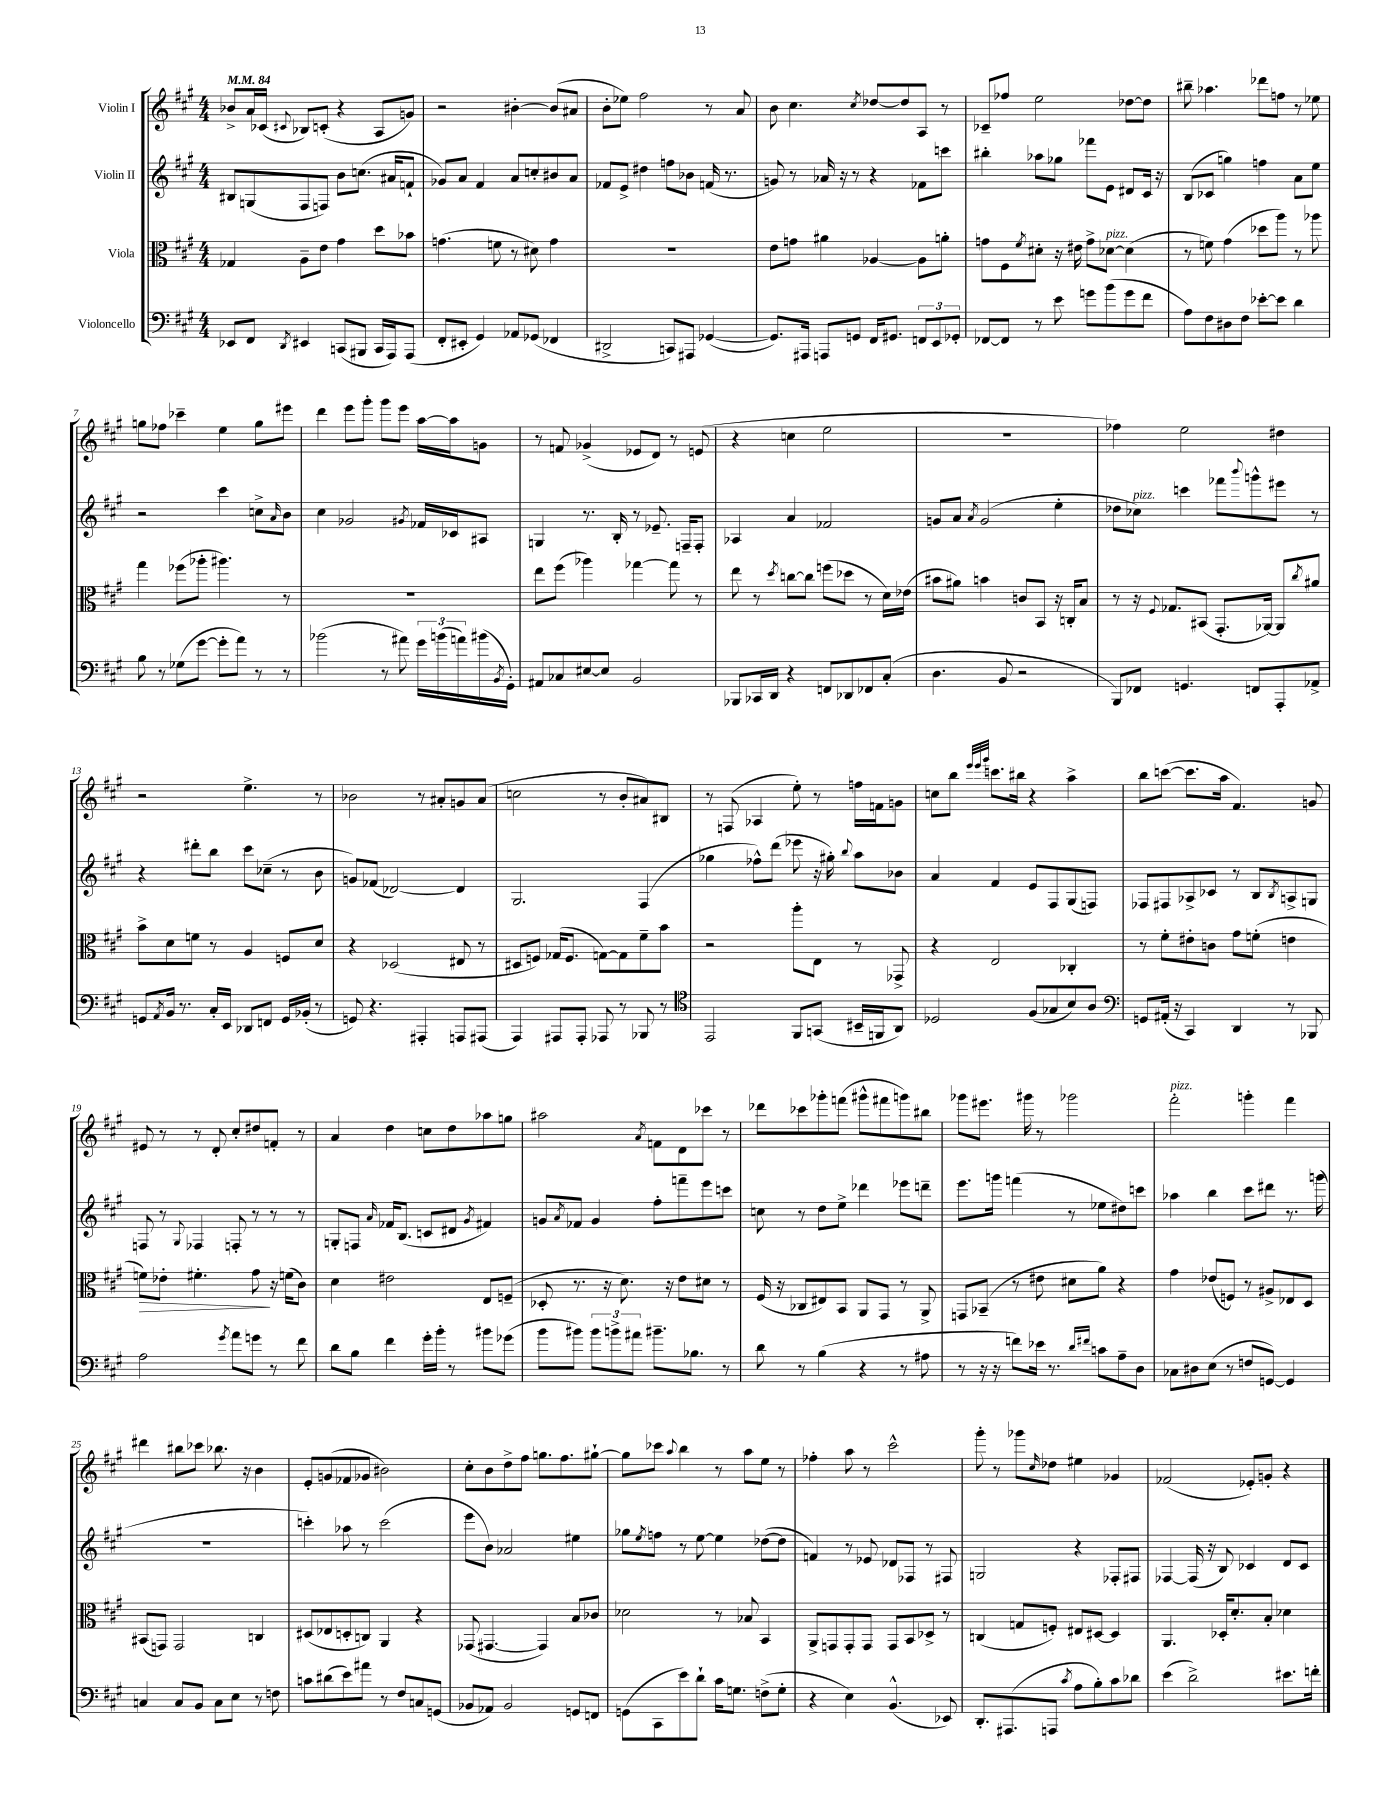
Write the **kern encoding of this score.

**kern	**kern	**kern	**kern
*staff4	*staff3	*staff2	*staff1
*clefF4	*clefC3	*clefG2	*clefG2
*k[f#c#g#]	*k[f#c#g#]	*k[f#c#g#]	*k[f#c#g#]
*M4/4	*M4/4	*M4/4	*M4/4
*MM84	*MM84	*MM84	*MM84
8EE-	4G-	8B#	8b-^
8FF#	.	(8G	16a
.	.	.	(16c-
8qDD	.	.	8qqc#
4EE#	8A~	8F#	8B-)
.	8e	8F)	(8c'
(8CC	4g#	8b	4r
8BBB#	.	(8.cc	.
16CC	8dd	.	8A
16AAA)	.	16a#	.
(8AAA	8b-	8f`	8g)
=	=	=	=
8FF#'	(4.g	8g-)	2r
8EE#'	.	8a	.
4GG#)	.	4f#	.
.	8f	.	.
8AA-	8r	8a	[4b#'
(8GG-	8d#)	8cc'	.
4FF-	4g	8b#	(8b#]
.	.	8a	8a#
=	=	=	=
2DD#^	1r	8f-	8b'
.	.	8e^	8ee-)
.	.	4dd#	2ff#
8CC)	.	8ff	.
8AAA#	.	8b-	.
([4GG-	.	(16f	8r
.	.	8.r	.
.	.	.	8a
=	=	=	=
8.GG-])	8e	8g)	8b
.	8g	8r	4.cc#
16AAA#	.	.	.
8AAA	4a#	16a-	.
.	.	16r	.
8GG	.	8r	.
.	.	.	8qcc#
16FF#	[4A-	4r	[8dd-
8.GG#	.	.	.
.	.	.	8dd-]
12FF	8A-]	8f-	8A
12EE	.	.	.
.	8a'	8ccc	8r
12GG-'	.	.	.
=	=	=	=
[8FF-	8g	4bb#'	8c-~
8FF-]	8F#	.	8ff-
.	8qf#	.	.
8r	8d#'	8aa-	2ee
8e	16r	8gg-	.
.	16e#	.	.
8g	8g^	8fff-	.
(8b	[8d-	8e	.
8g	(4d-]	8d#	[8dd-
8f#	.	16c#	8dd-]
.	.	16r	.
=	=	=	=
8A)	8r	(8B	8bb#~
8F#	8f)	8c-	4.aa-
8D#	(4g#	4gg)	.
8F#	.	.	.
[8e-'	8dd-	4ff	8ddd-
8e-]	8aa)	.	8ff
4d	8r	8a	8r
.	8aa-	8ee	8ee-
=	=	=	=
8B	4gg#	2r	8gg
8r	.	.	8ff-
(8G-	(8ff-	.	4ccc-~
[8g#	8aa-'	.	.
8g#']	4.aa#)	4ccc#	4ee
8a)	.	.	.
8r	.	8cc^	8gg
.	.	16qqa	.
8r	8r	8b	8eee#
=	=	=	=
(2b-	1r	4cc#	4ddd
.	.	2g-	8eee
.	.	.	8ggg#'
8r	.	.	8ggg#
8a#)	.	.	8eee
.	.	8qg#	.
24g#	.	16f-	[16aa
(24b	.	.	.
.	.	16c-	16aa]
24a)	.	.	.
(16b#	.	8A#	8g
8qBB	.	.	.
16GG#')	.	.	.
=	=	=	=
8AA#	8ee	4G	8r
8C-	(8ff#	.	8f
[8E#	4aa-)	8.r	(4g-^
8E#]	.	.	.
.	.	16B'	.
2BB	[4gg-	8r	8e-
.	.	8.e-~	8d)
.	8gg-]	.	8r
.	.	16F~	.
.	8r	8F'	(8e
=	=	=	=
8BBB-	8ee	4A-	4r
16CC-	8r	.	.
16DD	.	.	.
.	8qdd	.	.
4r	[8cc	4a	4cc
.	8cc]	.	.
8FF	(8ff	2f-	2ee
8DD-	8dd-	.	.
8FF-	8r	.	.
(8C#'	16d)	.	.
.	(16e-	.	.
=	=	=	=
4.D	8b#	8g	1r
.	8a#)	8a	.
.	.	8qa	.
.	4b	(2g	.
8BB	.	.	.
2r	8c	.	.
.	8BB	.	.
.	16r	4ee'	.
.	16C'	.	.
.	8B	.	.
=	=	=	=
8BBB)	8r	8dd-	4ff-)
8FF-	16r	8cc-)	.
.	8qqF#	.	.
.	8.G-	.	.
4.GG	.	4ccc	2ee
.	(8BB#	.	.
.	8.GG#'	8fff-	.
.	.	8qqbbb	.
8FF	.	8ggg^^	.
.	[16AA-)	.	.
8AAA'	8AA-]	8eee#	4dd#
.	8qcc#	.	.
8AA-^	8a#	8r	.
=	=	=	=
8GG	8b^	4r	2r
8qAA	.	.	.
16BB	8d	.	.
8.r	.	.	.
.	8f	8ddd#'	.
16C#'	8r	8bb	.
16EE	.	.	.
8DD-	4A	8ccc#	4.ee^
8FF	.	(8cc-~	.
16GG	8F	8r	.
(16BB-'	.	.	.
8r	8d	8b	8r
=	=	=	=
8GG)	4r	8g)	2b-
4.r	.	(8f-	.
.	(2D-	[2d-)	.
4AAA#'	.	.	8r
.	.	.	8a#'
8AAA	8E#	4d-]	8g
(8AAA#	8r	.	(8a#
=	=	=	=
4AAA)	8D#	2.G#	2cc
.	8F)	.	.
8AAA#	(16G-	.	.
.	8.F	.	.
8AAA#'	.	.	.
8AAA-	[8G)	.	8r
8r	8G]	.	8b'
8BBB-	8f#~	(4F#	8a#)
8r	8b	.	8B#
=	=	=	=
*clefC4	*	*	*
2EE	2r	4gg-	8r
.	.	.	(8F
.	.	8ff-^^)	4A-
.	.	(8ddd	.
8FF#	8aa'	8eee-	8ee')
(8GG	8E	16r	8r
.	.	16gg#')	.
.	.	8qqbb	.
16BB#~	8r	8aa	16ff
16FF	.	.	16f
8AA)	8GG-^	8b-	8g
=	=	=	=
2D-	4r	4a	8cc
.	.	.	8bb
.	.	.	32qqeee
.	.	.	32qqeee
.	.	.	32qqggg#
.	2E	4f#	8.ccc
.	.	.	16bb#
(8F#	.	8e	4r
8G-	.	8F#	.
8B)	4C-'	(8G#	4aa^
8A	.	8F)	.
=	=	=	=
*clefF4	*	*	*
8GG	8r	8F-	8bb
(16AA#'	8f#'	8F#	([8ccc
16r	.	.	.
4CC#)	8e#'	8A-^	8.ccc]
.	8c	8c-	.
.	.	.	16aa
4DD	8g#	8r	4.f#)
.	(8f'	8B	.
.	.	8qB	.
8r	4e	8A^	.
8BBB-	.	8G	8g
=	=	=	=
2A	8f)	8F	8e#
.	8e-'	8r	8r
.	.	8qqG#	.
.	4.f#'	4F-	8r
.	.	.	8d'
8qg#	.	.	.
8a	.	8F'	8cc#'
8g	8g#	8r	8dd#
8r	16r	8r	8f'
.	(16f	.	.
8f#	8c#)	8r	8r
=	=	=	=
8d	4d	8G'	4a
8B	.	8F	.
.	.	16qqa	.
4f#	2e#	16f-	4dd
.	.	(8.B	.
16g#'	.	8c	8cc
16b'	.	.	.
8r	.	8d#	8dd
.	.	8qg#	.
8b#	8E	4f#)	8aa-
(8g-	(8F~	.	8gg
=	=	=	=
8b	8D-'	8g	2aa#
.	.	8qa	.
8b#)	8.r	8f-	.
12b#	.	4g	.
.	16r	.	.
12b^	.	.	.
.	8.d)	.	.
12a#	.	.	.
.	.	.	8qa
8.b#~	.	8ff#'	8f
.	16r	.	.
.	8e	8fff~	8d
8.B-	.	.	.
.	8d#	8eee	8ccc-
8r	8r	8ccc	8r
=	=	=	=
8d	(16F#	8cc	8ddd-
.	16r	.	.
8r	8C-	8r	8ccc-
(4B	8E#)	8dd	8ggg-'
.	8BB	8ee^	(8fff
4r	8AA	4ddd-	8ggg#^^
.	8GG#	.	8fff#
8r	8r	8eee-	8ggg)
8A#	8AA^	8ddd~	8bb#
=	=	=	=
8r	8GG	8.eee	8ggg-
16r	(8BB-~	.	8.eee#
16r	.	16ggg	.
8f)	8r	(4fff	.
.	.	.	16ggg#
16e-	8e#	.	8r
8.r	.	.	.
.	8d#	8r	2ggg-
16qqd	.	.	.
16qqf#	.	.	.
8c	8a)	8ee-	.
8A~	4r	8dd#)	.
8D	.	8ccc	.
=	=	=	=
8C-	4g#	4aa-	2fff#'
8D#	.	.	.
(8E	(8e-	4bb	.
8r	8F)	.	.
8F	8r	8ccc#	4ggg'
[8GG)	8A#^	8ddd#	.
4GG]	8E-	8.r	4fff#
.	8D	.	.
.	.	(16ggg	.
=	=	=	=
4C	(8BB#	1r	4ddd#
.	8GG)	.	.
8C	2GG	.	8bb#
8BB	.	.	8ccc-
8C	.	.	8.bb-
8E	.	.	.
.	.	.	16r
8r	4C	.	4b
8F	.	.	.
=	=	=	=
8c	(8D#	4ccc')	8e'
(8d#	8E-	.	(8g
8e)	8D'	8aa-	8f-
8a#	8C)	8r	8g-
8r	4AA	(2ccc	2b#)
8F#	.	.	.
8C	4r	.	.
(8GG	.	.	.
=	=	=	=
8BB-	(8GG-	8eee	8cc#'
8AA-)	[4.GG#	8b)	8b
2BB-	.	2a-	8dd^
.	.	.	8ff#
.	4GG#])	.	8.gg
.	.	.	8.ff#
8GG	8B	4ee#	.
8FF	8c-	.	[8gg#`
=	=	=	=
(8GG	2d-	8gg-	8gg#]
.	.	8qee	.
8CC#	.	8ff	8ccc-
.	.	.	8qqaa
8e)	.	8r	4bb
8d`	.	[8ee	.
16c#	8r	4ee]	8r
8.G	.	.	.
.	8B-	.	8aa
(8F^	4BB	([8dd-	8ee
8G'	.	8dd-]	8r
=	=	=	=
4r	8AA^	4f)	4ff-'
.	8GG	.	.
4E)	8GG'	8r	8aa
.	8GG	8e-	8r
(4.BB^^	8GG	8d-	2ccc#^^
.	8BB	8F-	.
.	8D-^	8r	.
8EE-)	8r	8F#	.
=	=	=	=
8.DD'	(4C	2G	8ggg#'
.	.	.	8r
(8.AAA#	.	.	.
.	8G	.	8ggg-
.	.	.	16qqcc#
8AAA	8F')	.	8dd-
8qc#	.	.	.
8A	8E#	4r	4ee#
8B')	[8D#	.	.
8c#	4D#]	8F-'	4g-
8d-	.	8F#	.
=	=	=	=
(4e	4.AA	[4F-	(2f-
2d^)	.	(16F-]	.
.	.	16r	.
.	16D-'	8B)	.
.	8.d'	.	.
.	.	4c-	8e-')
.	8B'	.	8g'
8.e#	4d-	8d	4r
.	.	8c-	.
16f'	.	.	.
==	==	==	==
*-	*-	*-	*-
